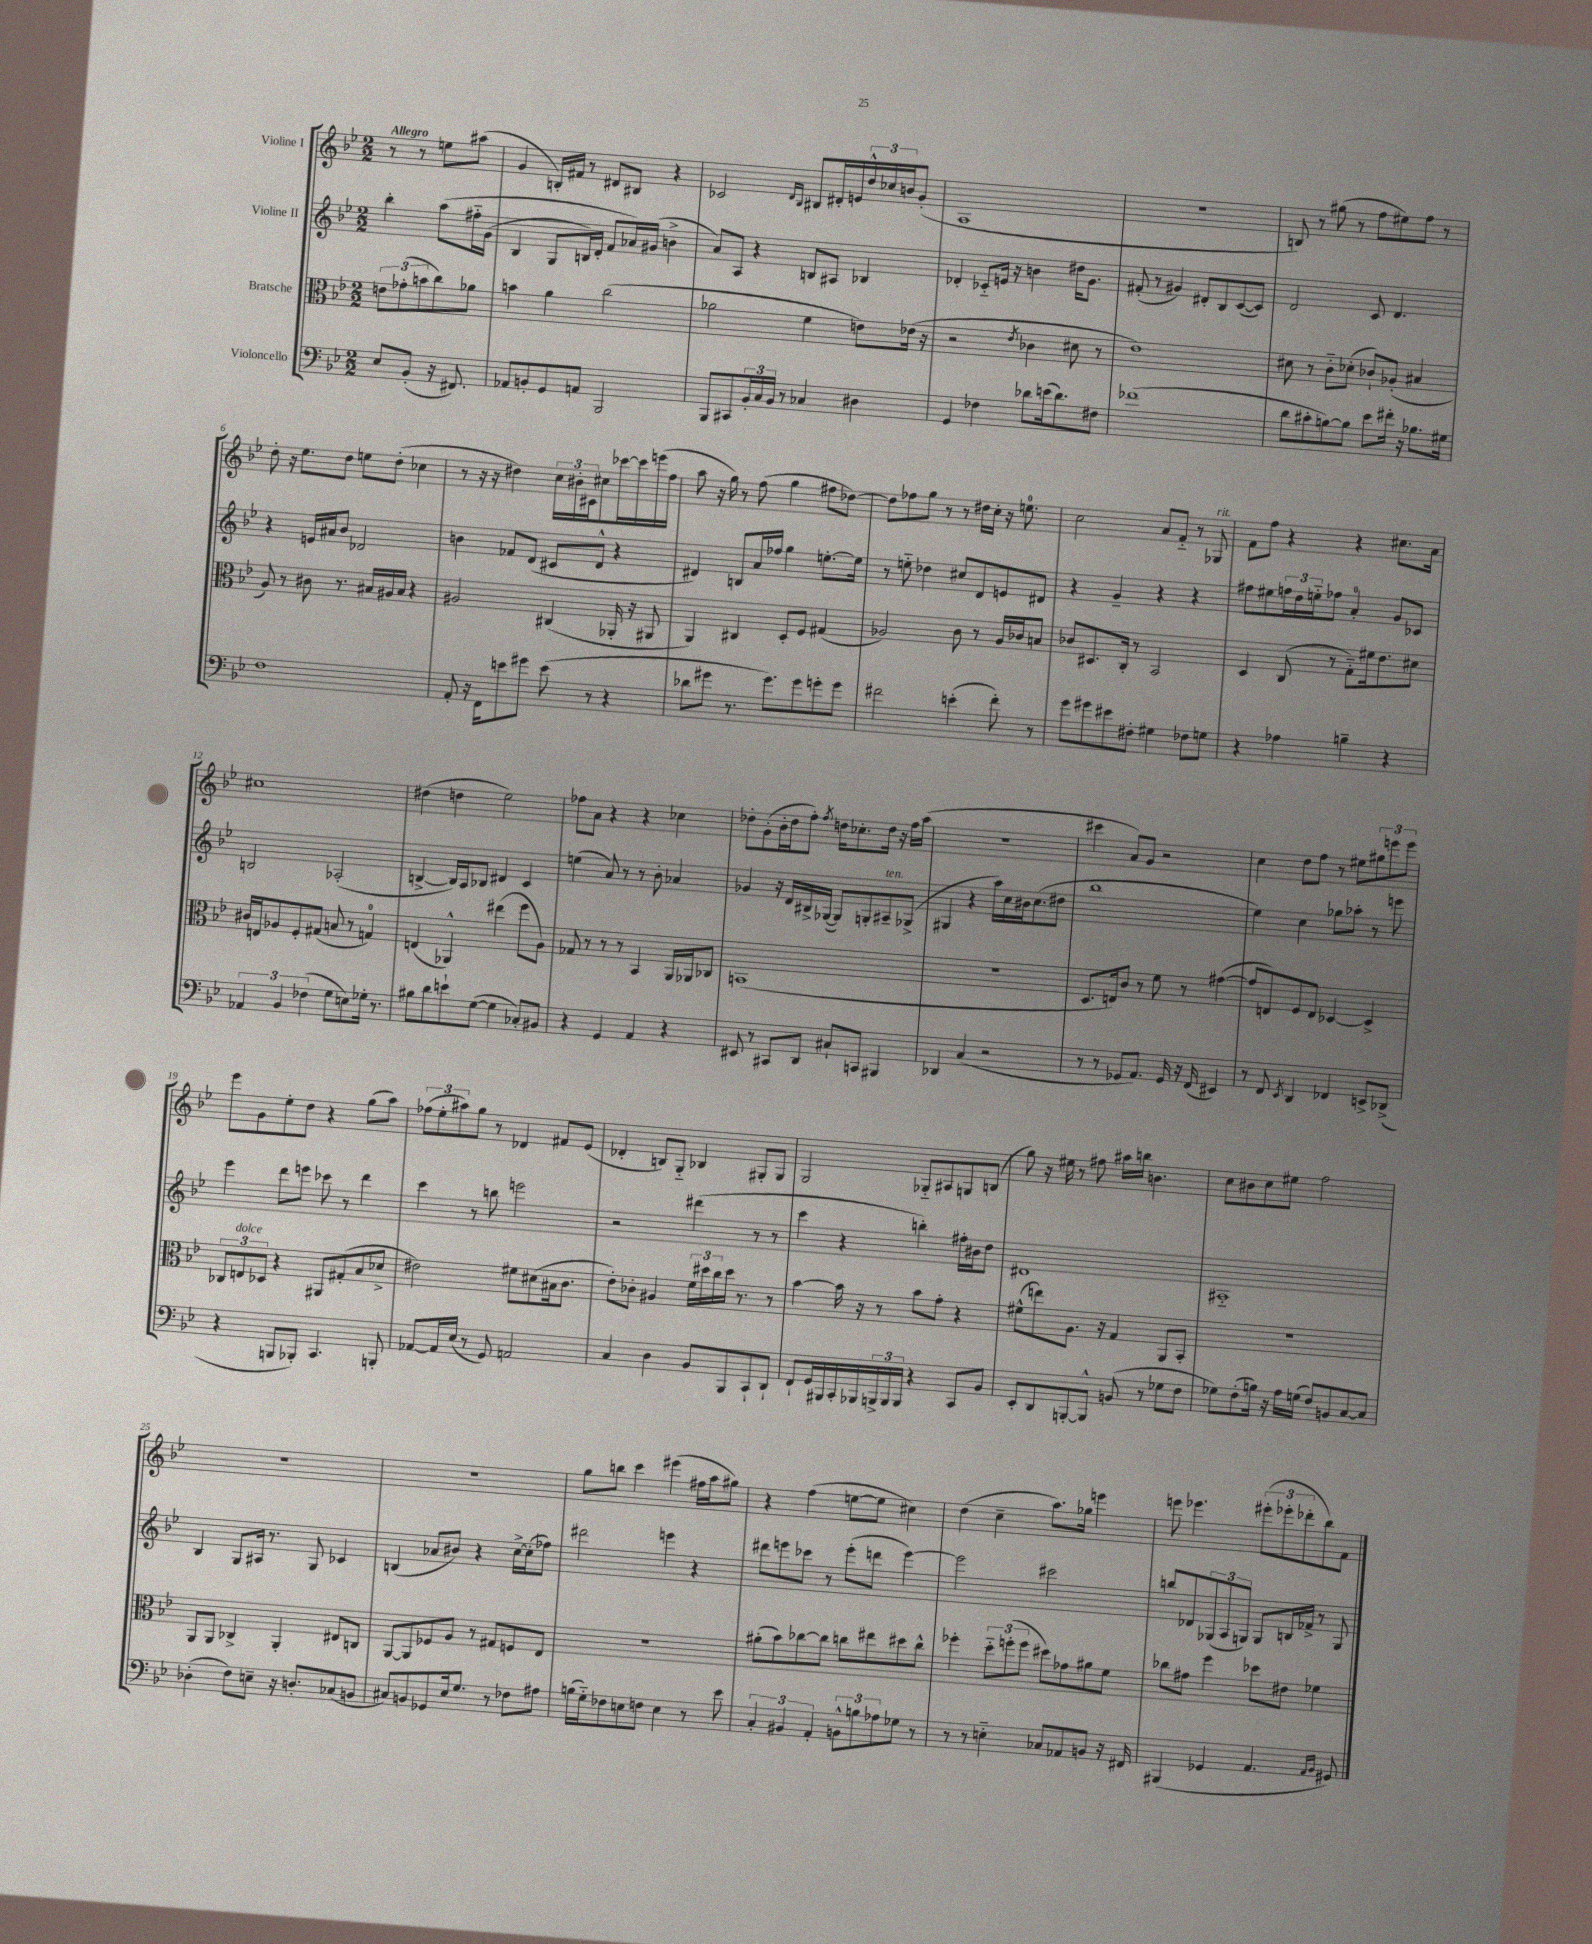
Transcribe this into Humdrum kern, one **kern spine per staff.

**kern	**kern	**kern	**kern
*staff4	*staff3	*staff2	*staff1
*clefF4	*clefC3	*clefG2	*clefG2
*k[b-e-]	*k[b-e-]	*k[b-e-]	*k[b-e-]
*M2/2	*M2/2	*M2/2	*M2/2
8E-	12e	4bb-'	8r
.	(12g-'	.	.
(8BB-'	.	.	8r
.	12b	.	.
16r	8cc)	&(8aa	8ee
8.FF#)	.	.	.
.	8a-	16ff#'~	(8aa#
.	.	(16g	.
=	=	=	=
8AA-	4b	4B-	4g
8BB'	.	.	.
8GG	4a	8G	16B')
.	.	.	16f#
8AA	.	16B)	8r
.	.	16d'	.
2BBB-	(2cc	8f	8d#
.	.	16a-&)	8B#
.	.	(16g#	.
.	.	4b^	4r
=	=	=	=
8BBB-	2a-	8a)	2c-
8CC#	.	8A	.
24BB-'	.	4r	.
24C	.	.	.
24BB-	.	.	.
8r	.	.	.
.	.	.	16qqd
.	.	.	16qqB-
4C-	4f	8B	8B#
.	.	8A#	16d#'
.	.	.	16e
4D#	8e)	4B-	24dd^^
.	.	.	24cc-
.	.	.	24b
.	(16e-	.	(8g'
.	16r	.	.
=	=	=	=
4GG	2r	4d-'	1A
4F-	.	8c-'~	.
.	.	16e	.
.	.	16r	.
.	8qe-	.	.
8d-	4c-	4b	.
(16e	.	.	.
8.d-)	.	.	.
.	8d#	16dd#	.
.	.	8.g	.
8F#	8r	.	.
=	=	=	=
(1f-	1e-)	(8f#'	1r
.	.	8r	.
.	.	4g#)	.
.	.	8d#'	.
.	.	8B-	.
.	.	([8c	.
.	.	8c])	.
=	=	=	=
8d	8d#	2d	8B)
8c#'	8r	.	8r
[8B)	8c'~	.	(8gg#
8B]	(8d-'	.	8r
8e-	8c-`)	8c	8ff
16f#'	(8A-'	4.d	8ee#)
16r	.	.	.
8.B-	4B#	.	8ff
.	.	.	8r
16G#	.	.	.
=	=	=	=
1F	8A)	4r	8dd'
.	8r	.	16r
.	.	.	8.ee-
.	8c#	16e	.
.	.	16a#	.
.	8.r	8b-	8dd
.	.	2d-	8ee
.	16B#	.	.
.	16A#	.	(8dd'
.	16B#	.	.
.	4r	.	4cc-
=	=	=	=
8AA'	2A#	4b	8r
16r	.	.	16r
16FF	.	.	16r
8e	.	8f-	4dd#)
8g#	.	(8d	.
(8e	(4C#	8c#	24cc
.	.	.	24b#'
.	.	.	24c#
8r	.	8d^^	8cc#
4r	16AA-'	4r	[16ccc-
.	16r	.	16ccc-]
.	8AA#	.	(16eee
.	.	.	16ff
=	=	=	=
8d-	4AA)	4d#)	8aa
8g#	.	.	16r
.	.	.	16gg)
8.r	4C#	8B	8r
.	.	16a	(8ff
8.g#)	.	16ff-	.
.	8D'	4gg	4gg
8g#	8F	.	.
8g'	(4G#	[8.ee'	8ff#
8g	.	.	[8dd-)
.	.	16ee]	.
=	=	=	=
2f#	2A-)	8r	8dd-]
.	.	8ee'~	8ff-
.	.	4dd-	8gg
.	.	.	8r
(4e'	8c	8cc#	8r
.	8r	8d	16dd#
.	.	.	16cc'
8f#')	16A-	8e	16r
.	16c-	.	8.ee
8r	8B	8d#	.
=	=	=	=
8g	8c-	4r	2cc
8g#	8.D#	.	.
8e#	.	4g~	.
.	16C'	.	.
8F#'	8r	.	.
4G#	2BB-	4r	8a
.	.	.	8f'~
8F-	.	4r	8r
8G	.	.	8G-
=	=	=	=
4r	4D	8ff#	8f
.	.	8ee#	8ff
4A-	(8C	24ff	4r
.	.	24dd	.
.	.	24ee'~	.
.	8r	8ff-	.
4B~	8G'~)	4a'	4r
.	16f#	.	.
.	8.e-	.	.
4r	.	8g	8.cc#
.	8d#	8c-	.
.	.	.	16a
=	=	=	=
6AA-	16c#	2B	1cc#
.	16E	.	.
.	8A-	.	.
6BB-	.	.	.
.	8F'	.	.
(6F-	.	.	.
.	(8G#	.	.
8G	8B	(2A-'	.
8E)	8r	.	.
16G-'	4G)	.	.
8.r	.	.	.
=	=	=	=
8B#	(4E	[4B^	(4dd#
8d	.	.	.
8e`	4AA-^^)	16B])	4dd
.	.	16A	.
([8G	.	8B-	.
4G]	(4ee#	4d#	2ee-)
8C-')	8ff	4c	.
8BB#	8A)	.	.
=	=	=	=
4r	8G-	(4ee	8ff-
.	8r	.	8a
4GG	8r	8a)	4r
.	8r	8r	.
4AA	4BB-	8r	4r
.	.	8b-'	.
4r	16AA	4a-	4cc-
.	16AA-	.	.
.	8C-	.	.
=	=	=	=
8EE#	(1BB	4g-	8dd-'
8r	.	.	(8g'
8CC#	.	16r	16b-'
.	.	16d	16dd-
8DD	.	16B#^	8ff')
.	.	([16G-	.
.	.	.	8qff
8C#`	.	8G-])	16dd
.	.	.	8.cc-'
8CC	.	8G'	.
4BBB#	.	8A#~	16dd
.	.	.	16r
.	.	(8G-^	16ff
.	.	.	(16aa
=	=	=	=
4DD-	1r	4G#	1r
(4C	.	4r	.
2r	.	16aa)	.
.	.	16cc	.
.	.	16b#	.
.	.	(8.cc	.
.	.	8dd#	.
=	=	=	=
8r	8.D	1bb-	4ccc#
8r	.	.	.
.	16E)	.	.
8GG-	8c	.	8a)
8.AA)	8r	.	8g
.	8f	.	2r
16GG-	.	.	.
16r	8r	.	.
(16FF	.	.	.
4EE#)	([4g#	.	.
=	=	=	=
8r	8g#]	4ee-)	4cc
8FF	8E)	.	.
8qEE-	.	.	.
4DD	8F	4cc	8dd
.	8E	.	8ff
4FF-	[4D-	8gg-	8r
.	.	8aa-'	8ee#
8EE^	4D-^]	8r	12gg#
.	.	.	12eee
(8DD-^	.	8eee	.
.	.	.	12eee
=	=	=	=
4r	12C-	4eee-	8eee-
.	12E	.	.
.	.	.	8g
.	12D-	.	.
8BBB	4r	8ddd	8ee-'
8BBB-')	.	8eee	8dd
4.CC	8AA#	8ccc-	4r
.	(8G#'	8r	.
.	8B-	4ddd	(8gg
8BBB'	8d-^	.	8aa)
=	=	=	=
[8AA-	2e#)	4ccc	(12ff-
.	.	.	12ee-'
16AA-]	.	.	.
.	.	.	12aa#)
(16E-	.	.	.
8r	.	8r	8gg
8GG)	.	8bb	8r
2AA	8f#	2eee	4d-
.	(8d#	.	.
.	16B#	.	8f#
.	8.c	.	.
.	.	.	(8e-
=	=	=	=
4C	8e-')	2r	4d-'
.	8c-'	.	.
4D	4A#	.	8B)
.	.	.	8G'~
8BB-	24f	(4ddd#	4B-
.	24dd#	.	.
.	24cc	.	.
8BBB-	16dd#	.	.
.	8.r	.	.
8CC`	.	8r	8G#'
8DD`	8r	8r	8G#
=	=	=	=
8FF`	[4b-	4ccc	2G
16GG	.	.	.
16BBB#	.	.	.
16CC'	16b-]	4r	.
16BBB-	16r	.	.
24BBB^	8r	.	.
24BBB	.	.	.
24BBB	.	.	.
4r	8b-	4bb')	8G-'~
.	8g'	.	8A#
8CC	4r	16ff#'	8G
.	.	16b#	.
8BB-	.	8dd	(8B
=	=	=	=
8EE-'	(8f#^^	1d#	8gg)
8DD	8ee)	.	16r
.	.	.	16ee#
[8BBB'	8.A	.	8r
8BBB^^]	.	.	8ff#
.	16r	.	.
(8BB	4G	.	16aa#
.	.	.	16bb
8r	.	.	4.b
8G-	8AA	.	.
8F	8BB-'	.	.
=	=	=	=
8G-)	1r	1A#'~	8cc
(8F'	.	.	8b#
16B)	.	.	8cc
16r	.	.	.
16A	.	.	8ee#
(16G	.	.	.
8F)	.	.	2ff
8BB	.	.	.
[8C	.	.	.
8C]	.	.	.
=	=	=	=
(4D-'	8AA	4B-	1r
.	8AA	.	.
8F)	4C-^	8G	.
8E~	.	16A#	.
.	.	8.r	.
16r	4AA'	.	.
8.D'	.	.	.
.	.	8G	.
(8C-	8E#	4c-	.
8BB	8C	.	.
=	=	=	=
8C#)	[8AA	(4B	1r
8BB	8AA]	.	.
8GG-	8F-	8a-	.
16E-	8A	8b#)	.
8.G	.	.	.
.	8r	4r	.
8r	8G#	.	.
8F-	8F	[16cc^	.
.	.	(16cc']	.
8A#	8E-	8ff-)	.
=	=	=	=
(16B	1r	2ddd#	8gg
16G'~)	.	.	.
8F-	.	.	8bb
8E	.	.	4ccc
8F	.	.	.
4E	.	4eee	(4eee#
8r	.	4r	16ff#
.	.	.	16aa
8e-	.	.	8gg#)
=	=	=	=
6C'	(8a#'	8ddd#	4r
.	8b-)	8eee	.
6BB#	.	.	.
.	[8cc-	8ccc-	(4ff
6AA'	.	.	.
.	8cc-]	8r	.
12BB^^	8cc	(8eee'	[8ee
12B	.	.	.
.	8ee#	8ddd	8ee]
12A-	.	.	.
8G-	8dd#	[4eee)	4cc#)
8r	8cc^^	.	.
=	=	=	=
8r	4ff-'	2eee]	(4dd
8r	.	.	.
4E'~	12dd'~	.	4cc~
.	(12ff'	.	.
.	12ff	.	.
8C-	8dd#)	2ccc#	8.aa)
8AA-	8g-	.	.
.	.	.	16gg-
8BB	8a#	.	4eee
16r	8f	.	.
16FF#	.	.	.
=	=	=	=
(4BBB#	8cc-	8bb	8eee
.	8g#	8d-	4.eee-
4GG-	4ff	(12G-	.
.	.	12A	.
.	.	12G)	.
4.AA	8dd-	8G	(12eee#'
.	.	.	12eee-'
.	8e#	16B	.
.	.	.	12ddd-'
.	.	16f-^	.
.	4f-	8r	8bb-)
16qqAA	.	.	.
16qqBB-	.	.	.
8GG#)	.	8G	8f
==	==	==	==
*-	*-	*-	*-
